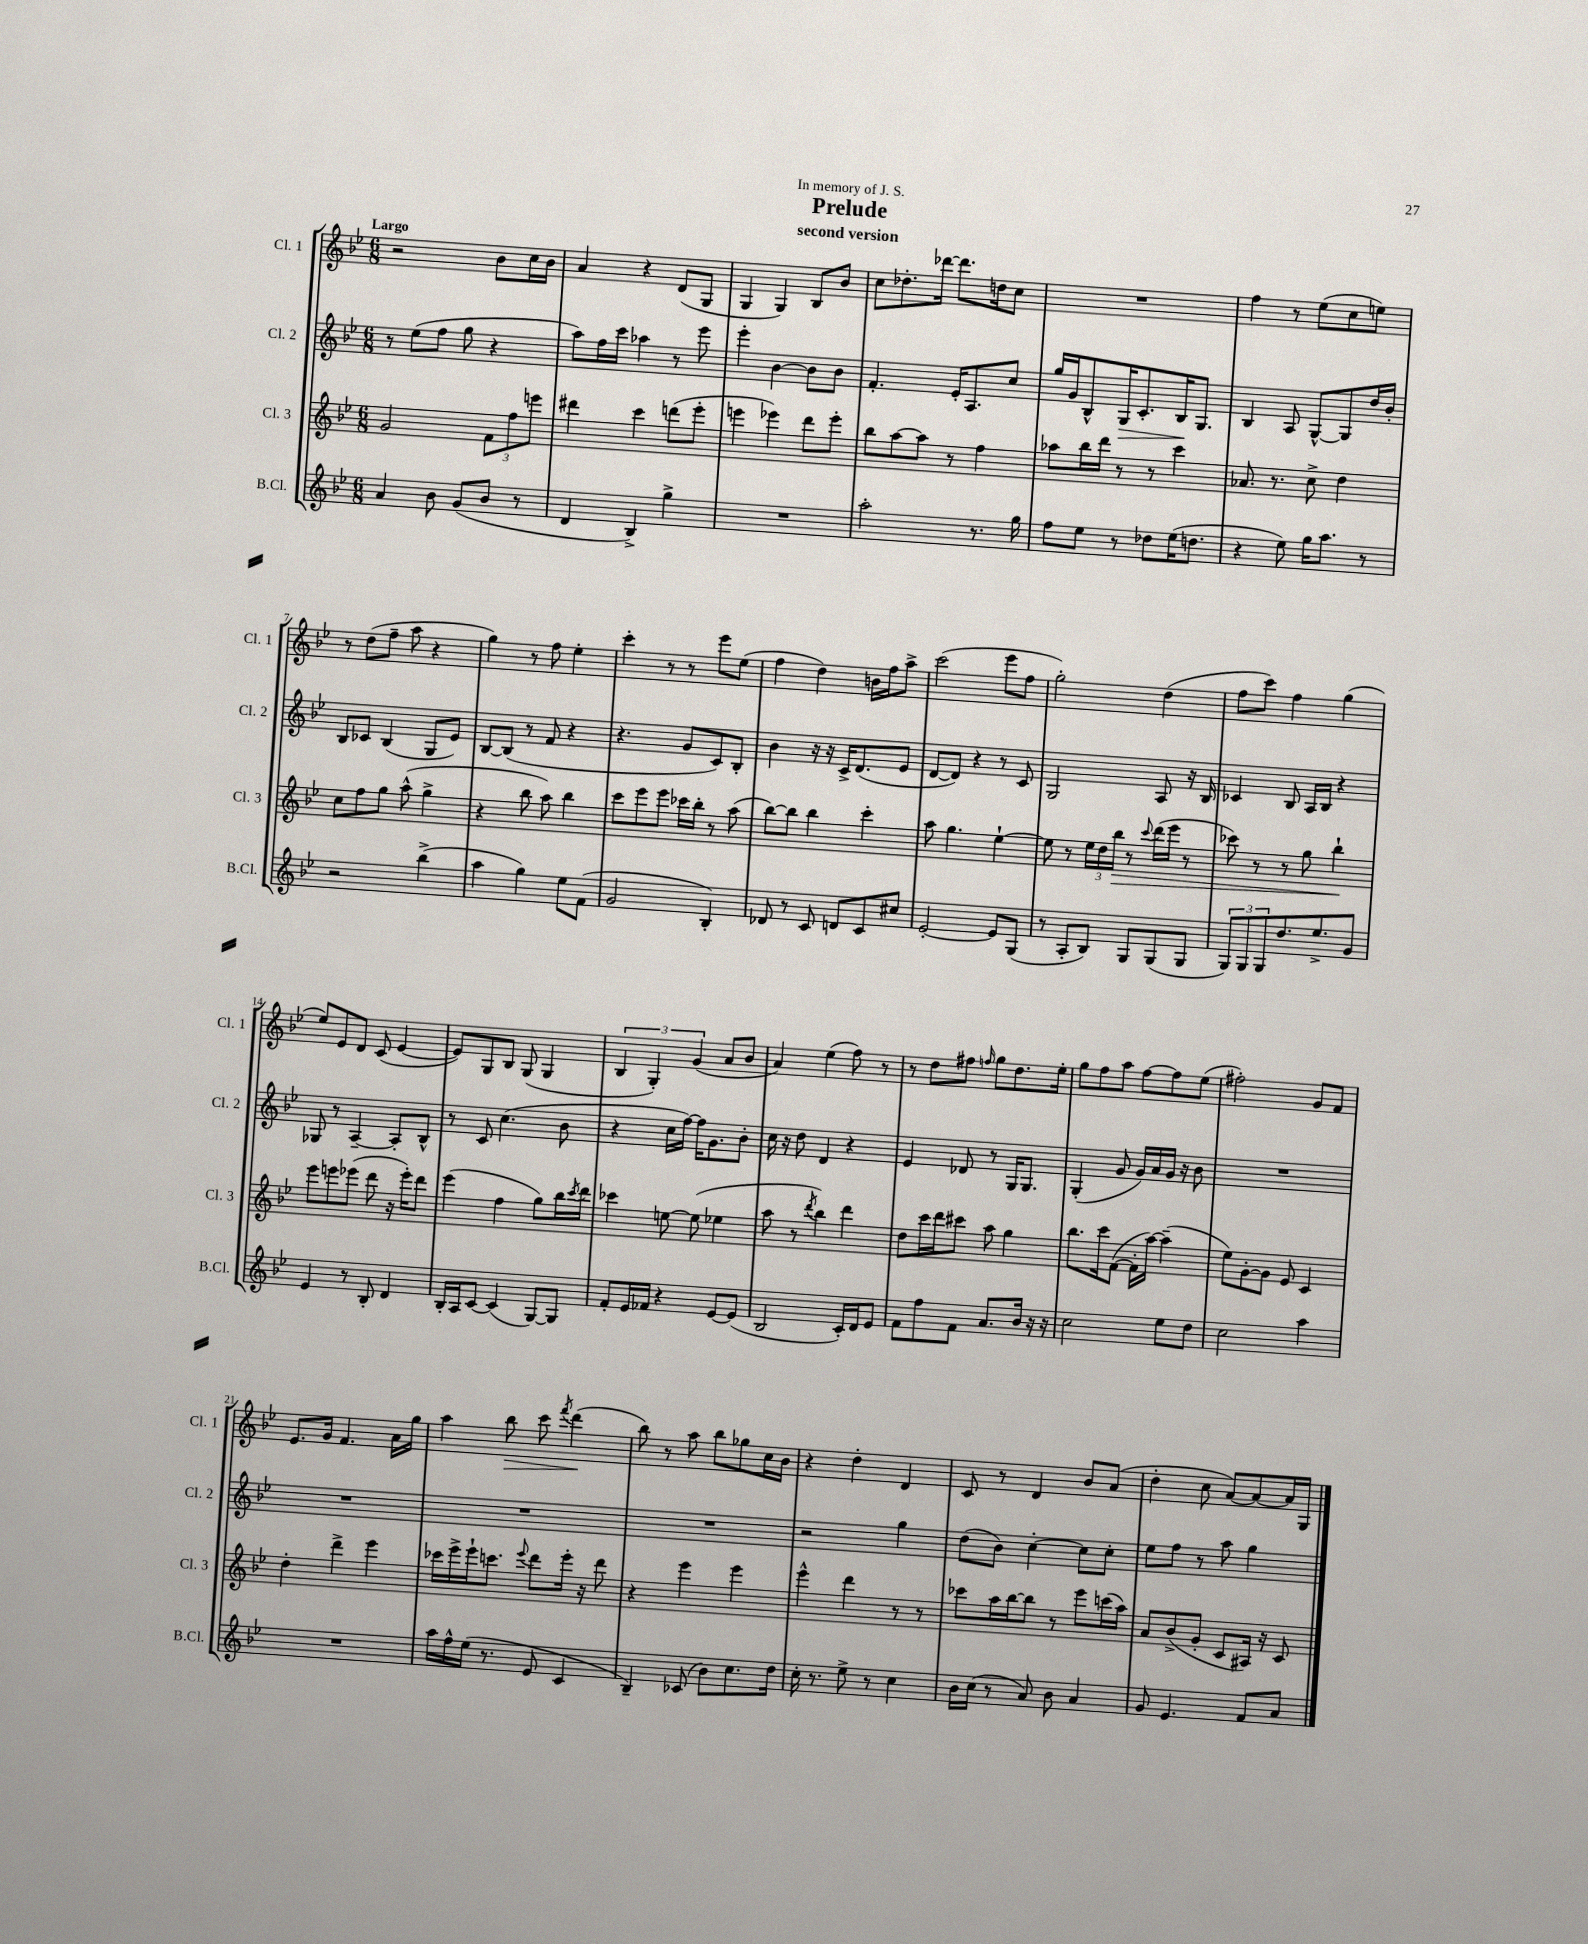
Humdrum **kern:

**kern	**kern	**kern	**kern
*staff4	*staff3	*staff2	*staff1
*clefG2	*clefG2	*clefG2	*clefG2
*k[b-e-]	*k[b-e-]	*k[b-e-]	*k[b-e-]
*M6/8	*M6/8	*M6/8	*M6/8
4a	2g	8r	2r
.	.	(8ee-	.
8b-	.	8ff	.
(8g	.	8gg	.
8b-	12f	4r	8b-
.	12ff	.	.
8r	.	.	16cc
.	12eee	.	.
.	.	.	16b-
=	=	=	=
4d	4ddd#	8aa)	4a
.	.	16ff	.
.	.	16ccc	.
4B-^)	4ccc	4aa-	4r
4gg^	(8ddd	8r	(8d
.	8eee-'	8eee-	8G
=	=	=	=
2.r	4eee	4eee-'	4G
.	4eee-)	[4b-	4G)
.	8ddd	8b-]	8B-
.	8eee-'	8b-	8b-
=	=	=	=
2aa'	8bb-	4.f'	8cc
.	[8aa	.	8.dd-'
.	8aa]	.	.
.	.	.	[16ddd-
.	8r	16e-'	8.ddd-]
.	.	8.A	.
8.r	4ff	.	.
.	.	.	16dd
.	.	8cc	8cc
16gg	.	.	.
=	=	=	=
8ff	8aa-	16gg	2.r
.	.	16g	.
8ee-	16bb-	8B-^^	.
.	16ddd	.	.
8r	8r	16G	.
.	.	8.c'	.
8dd-	8r	.	.
(16ee-	4ccc	16B-	.
8.dd	.	8.G	.
=	=	=	=
4r	8.a-	4B-	4ff
.	8.r	.	.
8ee-)	.	8A	8r
16gg	8cc^	[8G^^	(8ee-
8.aa	.	.	.
.	4dd	8G]	8cc
8r	.	16dd	8ee)
.	.	16b-'	.
=	=	=	=
2r	8cc	8B-	8r
.	8ff	8c-	(8dd
.	8gg	(4B-	8ff~
.	(8aa^^	.	8aa
(4bb-^	4gg^	8G	4r
.	.	8e-)	.
=	=	=	=
4aa	4r	[8B-	4gg)
.	.	(8B-]	.
4gg)	8bb-	8r	8r
.	8aa)	8f	8ff
8ee-	4bb-	4r	4ee-'
(8f	.	.	.
=	=	=	=
2g	8ccc	4.r	4ccc'
.	8eee-	.	.
.	8eee-	.	8r
.	16ccc-	8g	8r
.	16bb-'	.	.
4B-')	8r	8c)	8eee-
.	(8aa	8B-'	(8ee-
=	=	=	=
8d-	[8bb-)	4b-	4ff
8r	8bb-]	.	.
8c	4bb-	16r	4dd)
.	.	16r	.
8d	.	16c^	.
.	.	(8.d	.
8c	4ccc'	.	16b
.	.	.	16ff
8cc#	.	8e-	8aa^
=	=	=	=
[2e-'	8aa	[8d	(2ccc
.	4.gg	8d])	.
.	.	4r	.
8e-]	[4ee-`	8r	8eee-
(8G	.	8c	8ff
=	=	=	=
8r	8ee-]	2G	2gg')
8A'	8r	.	.
8B-)	24ee-	.	.
.	24dd	.	.
.	24bb-	.	.
8G	8r	.	.
.	8qqccc	.	.
(8G	(16ddd	8A	(4dd
.	16eee-	.	.
8G	8r	16r	.
.	.	16B-	.
=	=	=	=
12G)	8ccc-)	4c-	8ff
12G	.	.	.
.	8r	.	8ccc)
12G	.	.	.
8.dd	8r	8B-	4ff
.	8gg	16A	.
8.ee-^	.	16B-	.
.	4bb-`	4r	(4gg
8g	.	.	.
=	=	=	=
4e-	8eee-	8G-	8ee-)
.	8eee	8r	8e-
8r	(8eee-	[4A~	8d
8B-'	8ddd	.	(8c
4d	16r	8A']	[4e-
.	16eee-')	.	.
.	8ddd	8B-^^	.
=	=	=	=
16B-'	(4eee-	8r	8e-])
16A	.	.	.
[8c	.	8c	8G
(4c]	4ff	(4.cc	8B-
.	.	.	(8G
[8G)	8gg)	.	4G
8G]	16bb-	8b-	.
.	8qccc	.	.
.	16ddd	.	.
=	=	=	=
8f'	4ccc-	4r	6B-
16e-	.	.	.
.	.	.	6G')
16f-	.	.	.
4r	[8ee	16cc	.
.	.	[16ff)	.
.	.	.	(6g
.	(8ee]	16ff]	.
.	.	8.g	.
[8e-	4ee-	.	8a
(8e-]	.	8b-'	8b-
=	=	=	=
2B-	8aa	16cc	4a)
.	.	16r	.
.	8r	8dd	.
.	8qddd	.	.
.	4bb-)	4d	(4ee-
16c')	4ddd	4r	8ff)
16d	.	.	.
8e-	.	.	8r
=	=	=	=
8f	8dd	4e-	8r
8ff	16ccc	.	8dd
.	16ddd	.	.
8f	8ccc#	8d-	8ff#
.	.	.	16qqff
8.a	8aa	8r	8gg
.	4gg	16G	8.dd
16b-	.	8.G	.
16r	.	.	.
16r	.	.	16ee-'
=	=	=	=
2cc	8.bb-	(4G'	8gg
.	.	.	8ff
.	16ccc	.	.
.	([8f	8g	8aa
.	16f']	16g)	[8ff
.	[16aa)	16a	.
8ee-	(4aa~]	16g	8ff]
.	.	16r	.
8dd	.	8b-	(8ee-
=	=	=	=
2cc	8ee-)	2.r	2ff#')
.	[8g'	.	.
.	8g]	.	.
.	8e-	.	.
4aa	4c	.	8g
.	.	.	8f
=	=	=	=
2.r	4dd'	2.r	8.e-
.	.	.	16g
.	4ddd^	.	4.f
.	4eee-	.	.
.	.	.	16a
.	.	.	16gg
=	=	=	=
16aa	16ccc-	2.r	4aa
16ff^^	16eee-^	.	.
(16ee-	16eee-`	.	.
8.r	8.ccc	.	.
.	.	.	8bb-
.	8qqeee-	.	.
8e-	8ddd	.	8ccc
.	.	.	8qfff
4c	16eee-'	.	(4ddd
.	16r	.	.
.	8ddd	.	.
=	=	=	=
4B-~)	4r	2.r	8bb-)
.	.	.	8r
(8c-	4eee-	.	8aa
8b-)	.	.	8bb-
8.cc	4eee-	.	8gg-
.	.	.	16cc
16dd	.	.	16b-
=	=	=	=
16cc'	4eee-^^	2r	4r
8.r	.	.	.
8ee-^	4ddd	.	4dd'
8r	.	.	.
4cc	8r	4gg	4d
.	8r	.	.
=	=	=	=
16b-	8ccc-	(8dd	8c
(16cc	.	.	.
8r	16aa	8b-)	8r
.	[16bb-	.	.
8a)	8bb-]	[4cc'	4d
8b-	8r	.	.
4a	8eee-	8cc]	8b-
.	(16ccc	8cc'	(8a
.	16aa)	.	.
=	=	=	=
8g	8a	8ee-	4dd'
4.e-	(8b-^	8ff	.
.	8g'	8r	8cc
.	8c	8aa	[8a)
8f	16A#)	4gg	8a_
.	16r	.	.
8a	8c	.	16a]
.	.	.	16G
==	==	==	==
*-	*-	*-	*-
